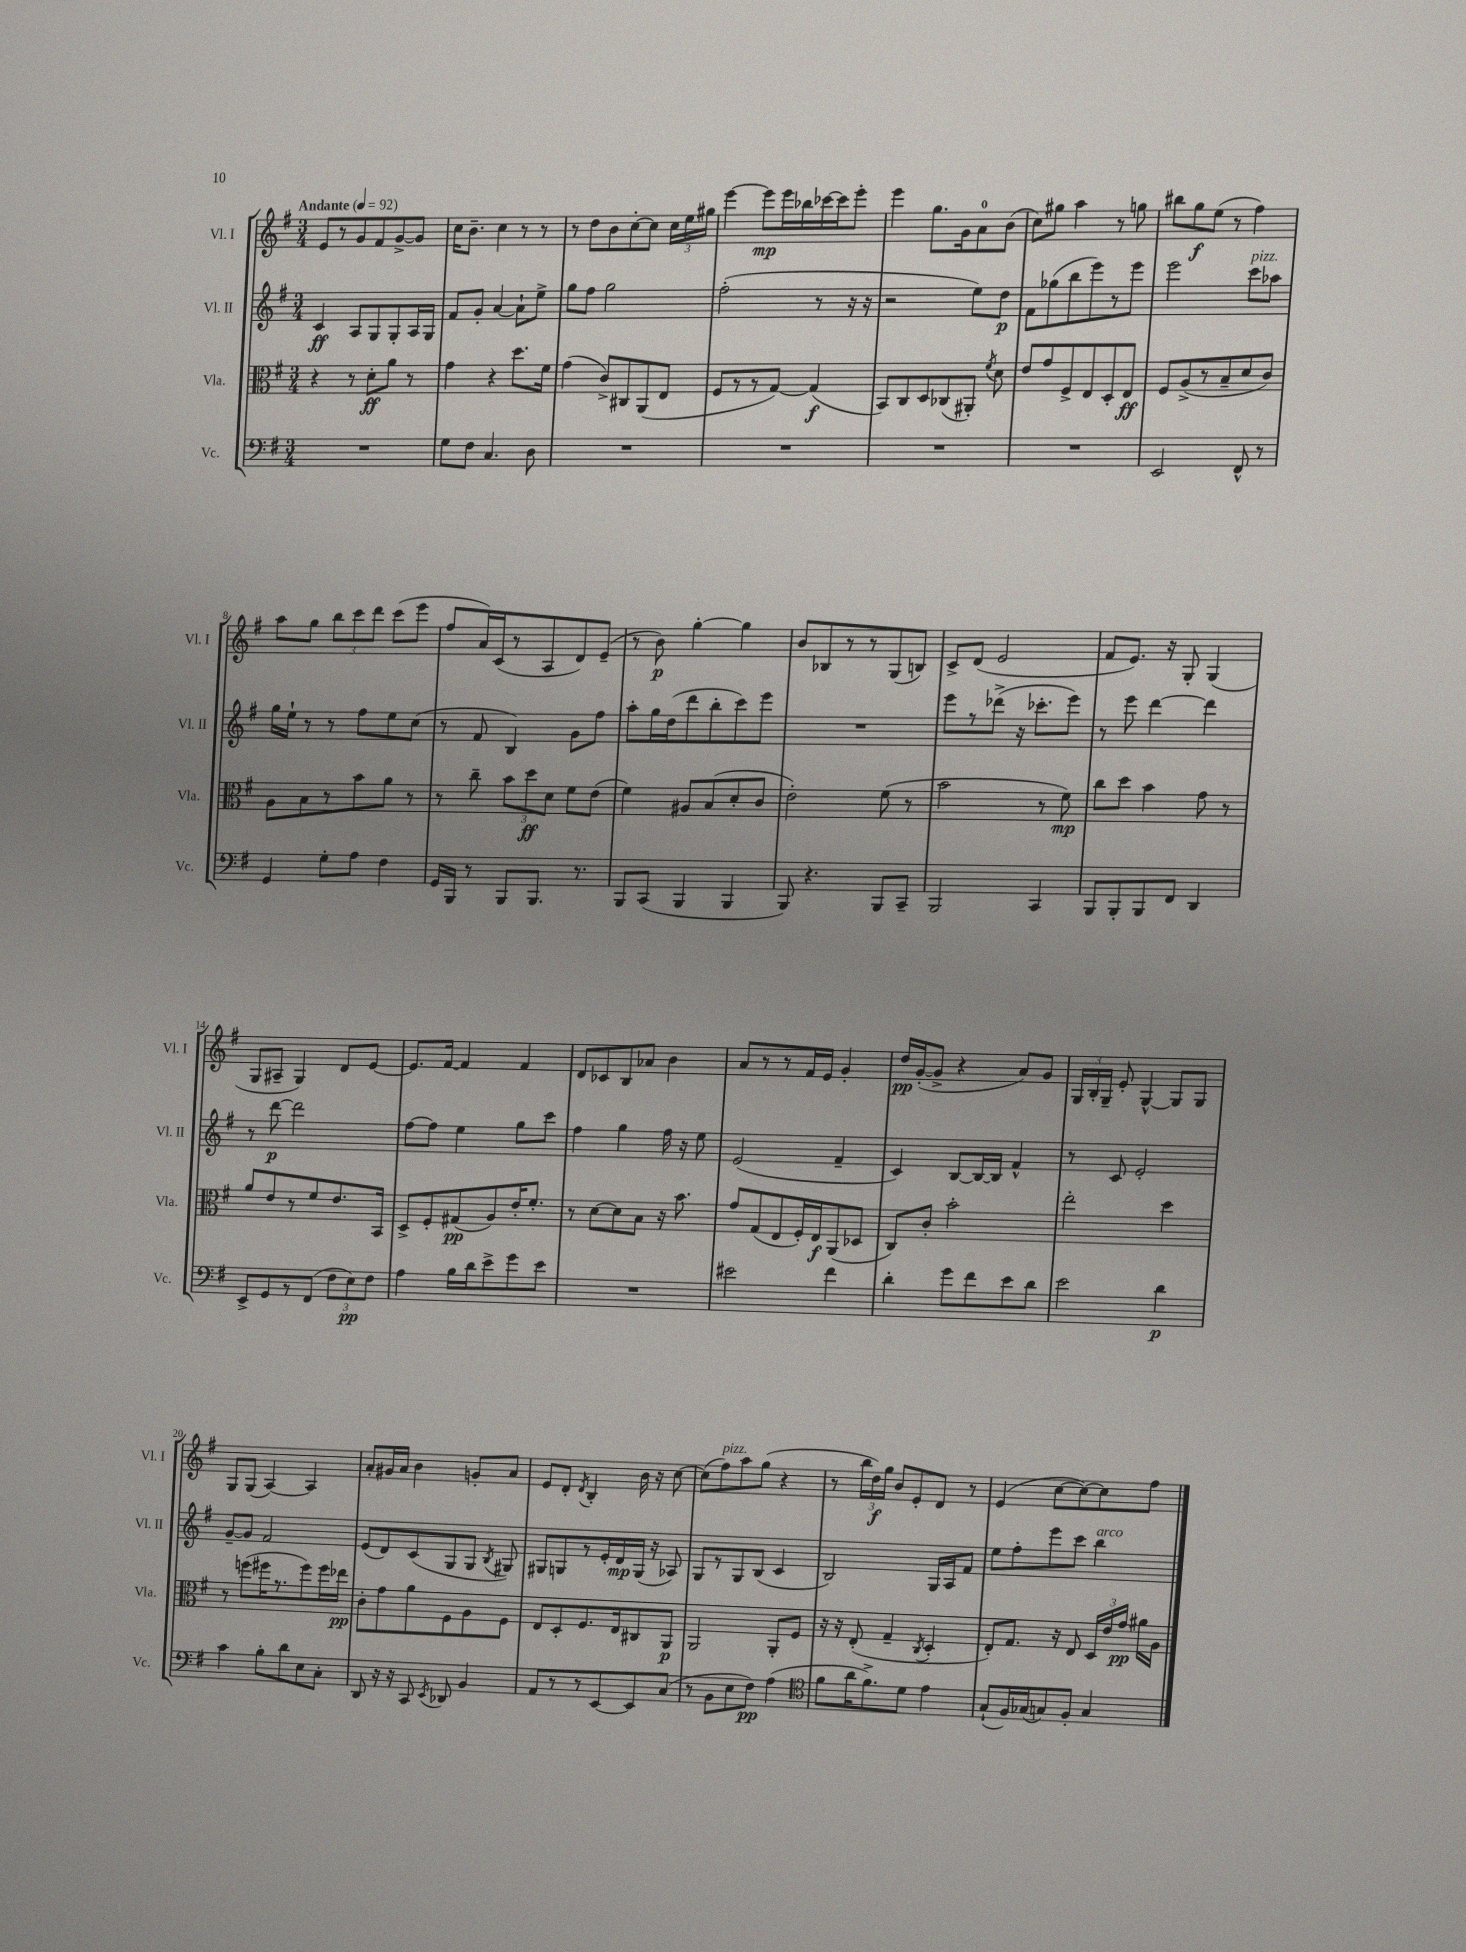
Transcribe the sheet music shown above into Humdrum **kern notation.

**kern	**kern	**kern	**kern
*staff4	*staff3	*staff2	*staff1
*clefF4	*clefC3	*clefG2	*clefG2
*k[f#]	*k[f#]	*k[f#]	*k[f#]
*M3/4	*M3/4	*M3/4	*M3/4
*MM92	*MM92	*MM92	*MM92
2.r	4r	4c	8e
.	.	.	8r
.	8r	8A	8g
.	8d'	8G	8f#
.	8a	8G'	[8g^
.	8r	16A	8g]
.	.	16G	.
=	=	=	=
8G	4g	8f#	16cc
.	.	.	8.b~
8F#	.	8g'	.
4.C	4r	[4a	4cc
.	8.dd	8a`]	8r
8D	.	8ee^	8r
.	16f#	.	.
=	=	=	=
2.r	(4g	8gg	8r
.	.	8ff#	8dd
.	8c^)	2gg	8b
.	8C#	.	[8cc'
.	(8AA	.	8cc]
.	8E	.	24cc
.	.	.	24ee
.	.	.	24gg#
=	=	=	=
2.r	8F#	(2ff#'	[4eee
.	8r	.	.
.	8r	.	8eee]
.	[8G)	.	16eee
.	.	.	16bb-
.	(4G]	8r	[16ccc-
.	.	.	16ccc-]
.	.	16r	8eee'
.	.	16r	.
=	=	=	=
2.r	8BB)	2r	4eee
.	8C	.	.
.	8D	.	8.gg
.	(8C-	.	.
.	.	.	16g
.	8AA#')	8ee)	8a
.	8qf#	.	.
.	8d	8dd	(8b
=	=	=	=
2.r	8e	8f#	8cc)
.	8g	(8gg-	8gg#
.	8F#^	8bb	4aa
.	8E	8eee)	.
.	8D'	8r	8r
.	8E	8eee	8gg
=	=	=	=
2EE	8F#	2eee	8bb#
.	(8A^	.	8gg
.	8r	.	(8ee
.	8B~	.	8r
8FF#^^	8d	8ccc	4ff#)
8r	8c)	8aa-	.
=	=	=	=
4GG	8A	16gg	8aa
.	.	16ee`	.
.	8B	8r	8gg
8G'	8r	8r	12bb
.	.	.	12ccc
8A	8b	8ff#	.
.	.	.	12ddd
4F#	8a	8ee	(8ccc
.	8r	(8cc	8eee
=	=	=	=
16GG	8r	8r	8ff#
16BBB	.	.	.
8r	8cc~	8f#	16a)
.	.	.	(16c
8BBB	12b	4B)	8r
.	12dd	.	.
8.BBB	.	.	8A
.	12d	.	.
.	8f#	8g	8d)
8.r	.	.	.
.	(8e	8ff#	(8e~
=	=	=	=
8BBB	4f#)	8aa'	8r
(8CC	.	16gg	8b)
.	.	(16dd	.
4BBB	8A#	8ddd	[4gg'
.	(8B	8bb'	.
4BBB	8d'	8ccc)	4gg]
.	8c	8eee	.
=	=	=	=
8BBB)	2e')	2.r	8b
4.r	.	.	8B-
.	.	.	8r
.	.	.	8r
8BBB	(8f#	.	(8G
8CC~	8r	.	8B)
=	=	=	=
2BBB	2b	8eee	8c^
.	.	8r	(8d
.	.	(8ddd-^	2e
.	.	16r	.
.	.	8.ccc-'	.
4CC	8r	.	.
.	8f#)	8eee)	.
=	=	=	=
8BBB	8cc	8r	8f#
8BBB'	8dd	8eee	8.e)
8BBB	4b	[4ddd	.
.	.	.	16r
8FF#	.	.	8G'
4DD	8g	4ddd]	(4G
.	8r	.	.
=	=	=	=
8EE^	8a	8r	8G
8GG	8e	[8ddd	8A#~
8r	8r	2ddd]	4G)
(8FF#	8f#	.	.
12F#	8.e	.	8d
12E)	.	.	.
.	.	.	[8e
12F#	.	.	.
.	16BB	.	.
=	=	=	=
4A	8D^	[8ff#	8.e]
.	8F#'	8ff#]	.
.	.	.	[16f#
16B	(8G#	4ee	4f#]
16d	.	.	.
8e^	8A)	.	.
8g	16e'	8gg	4f#
.	8.f#'	.	.
8e	.	8ccc	.
=	=	=	=
2.r	8r	4ff#	8d
.	[8d	.	8c-
.	8d]	4gg	8B
.	8B	.	8a-
.	16r	16ff#	4b
.	8.b	16r	.
.	.	8ee	.
=	=	=	=
2e#	8g	(2e	8a
.	(8G	.	8r
.	8E	.	8r
.	16F#')	.	16f#
.	16E	.	16e
4f#	(8AA	4f#~	4g'
.	8D-	.	.
=	=	=	=
4d'	8C)	4c)	16dd
.	.	.	([16g'
.	8c'	.	8g^]
8g	2b'	[8B	4r
8f#	.	16B_	.
.	.	16B]	.
8e	.	4f#^^	8a)
8d	.	.	8g
=	=	=	=
2e	2ee'	8r	24G
.	.	.	24B'
.	.	.	24G~
.	.	8c	8e'
.	.	2e'	[4G^^
4d	4dd	.	8G]
.	.	.	8G
=	=	=	=
4c	8r	[8g~	8G
.	(8ff	8g]	(8G
8B'	16ff#	2f#	[4A)
.	8.r	.	.
8d	.	.	.
8E	8ff#)	.	4A]
8C'	16ff#	.	.
.	16ee-	.	.
=	=	=	=
8DD	8c'	(8e	8a'
16r	8g	8d)	16g#
16r	.	.	16a
8CC	8a	(8c	4b
8qEE	.	.	.
8DD-	8F#	8G	.
4BB	8A	8G	8g'
.	.	8qB	.
.	8F#	8G#)	8a
=	=	=	=
8AA	8E	8G#	8e
8r	8D'	8G	8d'
.	.	.	8qd
8r	8.F#	8r	4B'
[8EE	.	16e'	.
.	16E	16d	.
8EE]	8C#	(16G	16b
.	.	16r	16r
(8C	8AA	8A-)	[8cc
=	=	=	=
8r	2AA	8G	(8cc]
8BB	.	8r	8ff#)
8E	.	8G	8aa
8F#)	.	(8B	(8gg
(4A	8AA'	4c	4r
.	8F#	.	.
=	=	=	=
*clefC4	*	*	*
8f#	16r	2B)	8r
.	16r	.	.
16a	(8E'	.	24bb
.	.	.	24dd)
8.f#^)	.	.	.
.	.	.	24gg
.	4G~	.	8b
8d	.	.	8e'
.	8qC	.	.
4e	4D'	16G	8d
.	.	16A	.
.	.	8f#	8r
=	=	=	=
(8G`	8E')	8ee	(4e
16F#)	8.G	8ff#'	.
(16G-	.	.	.
8G)	.	8eee	[8cc
.	16r	.	.
8F#'	8E	8ccc	8cc_)
4G	24D	4bb	8cc]
.	24e	.	.
.	24g	.	.
.	16a#	.	8ff#
.	16A	.	.
==	==	==	==
*-	*-	*-	*-
